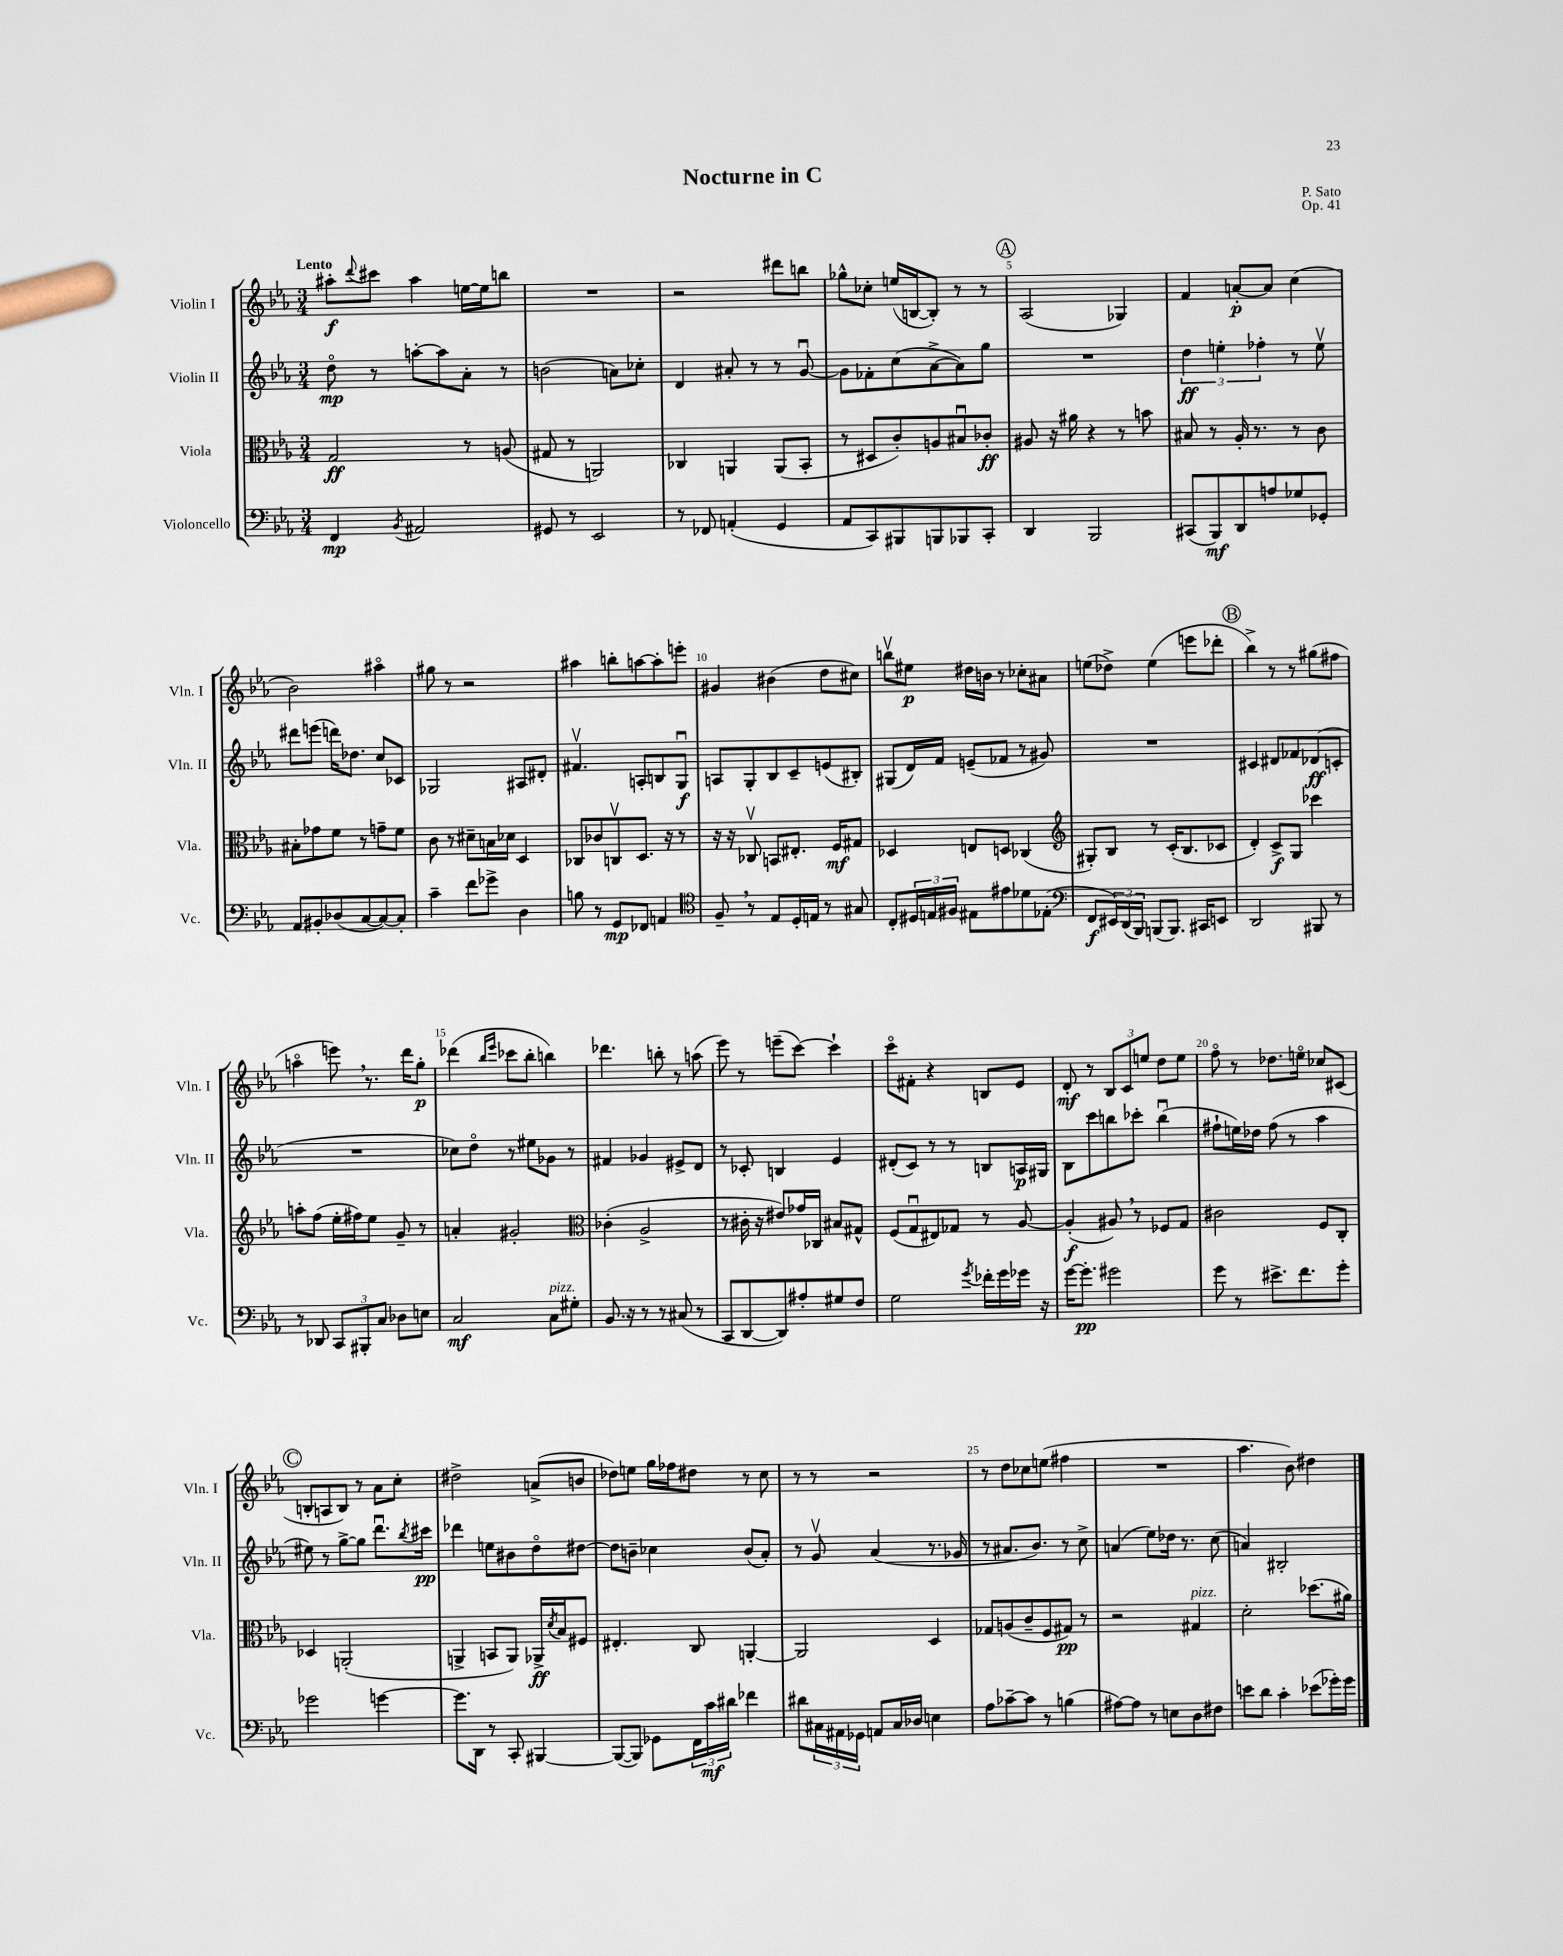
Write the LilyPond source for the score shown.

\header { title = "Nocturne in C" composer = "P. Sato" opus = "Op. 41" }
<<
\new StaffGroup <<
\new Staff = "s0" \with { instrumentName = "Violin I" shortInstrumentName = "Vln. I" } {
    \clef treble \key ees \major \numericTimeSignature \time 3/4 \tempo "Lento"
    ais''8-.\f \appoggiatura { d'''8 } cis'''8 ais''4 e''16~ e''16 b''8 |
    R2. |
    r2 dis'''8 b''8 |
    ges''8-^ ces''8-. e''16( b16~ b8-.) r8 r8 |
    \mark \markup { \circle "A" } aes2( ges4) |
    f'4 a'8~-.\p a'8 c''4( |
    bes'2) ais''4\flageolet |
    gis''8 r8 r2 |
    ais''4 b''8-. a''8~ a''8-. e'''8-. |
    gis'4 bis'4( d''8 cis''8) |
    b''8\upbow eis''8\p dis''16 b'16 r8 ces''8-. ais'8 |
    e''8( des''8->) e''4( e'''8 des'''8-. |
    \mark \markup { \circle "B" } bes''4->) r8 r8 gis''8( fis''8 |
    a''4\flageolet e'''8) \breathe r8. d'''16 g''8-.\p |
    des'''4( \grace { bes''16 ees'''16 } ces'''8 bes''8-. b''4) |
    des'''4. b''8-. r8 a''8( |
    ees'''8) r8 e'''8--( c'''8~) c'''4-! |
    c'''8\flageolet fis'8-. r4 b8 ees'8 |
    d'8-.\mf r8 \tuplet 3/2 { bes8 c'8 e''8 } d''8 e''8 |
    f''8\flageolet r8 des''8. e''16\flageolet ces''8 cis'8( |
    \mark \markup { \circle "C" } b8-. a8 b8) r8 aes'8 c''8-. |
    dis''2-> a'8->( b'8 |
    des''8) e''8 g''16 fes''16 dis''8 r8 c''8 |
    r8 r8 r2 |
    r8 d''8 ces''8 e''8( fis''4 |
    R2. |
    aes''4. bes'8) dis''4 \bar "|." |
}
\new Staff = "s1" \with { instrumentName = "Violin II" shortInstrumentName = "Vln. II" } {
    \clef treble \key ees \major \numericTimeSignature \time 3/4
    d''8\flageolet\mp r8 a''8~-. a''8 aes'8-. r8 |
    b'2( a'8) ces''8-. |
    d'4 ais'8-. r8 r8 g'8~\downbow |
    g'8 fes'8-. c''8( aes'8~-> aes'8) g''8 |
    \mark \markup { \circle "A" } R2. |
    \tuplet 3/2 { d''4\ff e''4-. fes''4-. } r8 e''8\upbow |
    dis'''8 e'''8( d'''16) des''8. c''8 ces'8 |
    ges2 ais8 dis'8-. |
    fis'4.\upbow a8-. b8 g8\downbow\f |
    a8 g8-. bes8 c'8-- e'8( bis8-.) |
    gis8( d'16) f'16 e'8--( fes'8 r8 gis'8) |
    R2. |
    \mark \markup { \circle "B" } cis'4 dis'8 fes'8 des'8\ff( c'8-. |
    R2. |
    ces''8) d''8\flageolet r8 eis''8 ges'8 r8 |
    fis'4 ges'4 eis'8-> d'8 |
    r8 ces'8-. b4 ees'4 |
    dis'8-.( c'8) r8 r8 b8 a16\p gis16 |
    bes8 c'''8 b''8 ces'''8-. b''4\downbow( |
    fis''8-! e''16) des''16 fis''8( r8 aes''4 |
    \mark \markup { \circle "C" } eis''8) r8 g''8~-> g''8 d'''8.\downbow \acciaccatura { bes''8 } cis'''16\pp |
    des'''4 e''8 bis'8 d''8\flageolet dis''8~ |
    dis''8 b'8-- ces''4 b'8( aes'8-.) |
    r8 g'8\upbow aes'4( r8. ges'16 |
    r8 ais'8. bes'8.) r8 c''8-> |
    a'4( ees''8) des''16 r8. c''8( |
    a'4) bis2-. \bar "|." |
}
\new Staff = "s2" \with { instrumentName = "Viola" shortInstrumentName = "Vla." } {
    \clef alto \key ees \major \numericTimeSignature \time 3/4
    g2\ff r8 a8( |
    gis8 r8 a,2) |
    ces4 a,4 a,8( bes,8-. |
    r8 dis8 c'8-.) a8 bis8\downbow ces'8-.\ff |
    \mark \markup { \circle "A" } ais8 r16 ais'16 r4 r8 b'8 |
    bis8 r8 aes16-. r8. r8 c'8 |
    bis8-. ges'8 f'8 r8 g'8-- f'8 |
    c'8 r8 dis'8-- b16 des'16 d4 |
    ces8 ces'8 c8\upbow d8. r16 r8 |
    r16 r16 ces8\upbow b,8 eis8.-. f16\mf gis8 |
    des4 e8 d8 ces4( |
    \clef treble gis8-.) bes8 r8 c'16-.( bes8. ces'8 |
    \mark \markup { \circle "B" } d'4-.) c'8->\f g8 ces'''4 |
    a''8-. f''8( ees''16-. fis''16) ees''8 g'8-- r8 |
    a'4-. gis'2-. |
    \clef alto ces'4-.( aes2-> |
    r8 cis'16-. r16 eis'8) ges'16 ces16 bis8 gis8-^ |
    f8( g8\downbow eis8) ges8 r8 aes8~ |
    aes4-.\f( ais8) \breathe r8 fes8 g8 |
    cis'2 f8 c8-. |
    \mark \markup { \circle "C" } des4 a,2-.( |
    a,4-> b,8 a,8) aes,16->\ff \acciaccatura { d'8 } bes16 fis8 |
    eis4.-. c8 a,4~-. |
    a,2 d4 |
    ges8 a8( c'8-- f8 gis8\pp) r8 |
    r2 gis4^\markup { \italic "pizz." } |
    d'2-. des''8.( ais'16) \bar "|." |
}
\new Staff = "s3" \with { instrumentName = "Violoncello" shortInstrumentName = "Vc." } {
    \clef bass \key ees \major \numericTimeSignature \time 3/4
    f,4\mp \acciaccatura { bes,8 } ais,2 |
    gis,8 r8 ees,2 |
    r8 fes,8 a,4-.( g,4 |
    aes,8 c,8) bis,,8 b,,8 bes,,8 c,8-. |
    \mark \markup { \circle "A" } d,4 bes,,2 |
    cis,8( bes,,8\mf) d,8 a8 ges8 ges,8-. |
    aes,8 bis,8-. des8( c8~ c8~) c8-. |
    c'4-- f'8 ges'8-> d4 |
    b8 r8 g,8\mp fes,8 a,4 |
    \clef tenor f8-- \breathe r8 ees8 d16-. e16 r8 gis8 |
    c8-. \tuplet 3/2 { dis16 e16 fis16 } eis8 eis'8 des'8 ees8-.( |
    \clef bass f,8\f \tuplet 3/2 { eis,16) d,16( bes,,16) } b,,8( b,,8.) cis,16 e,8 |
    \mark \markup { \circle "B" } d,2 bis,,8 r8 |
    r8 des,8 \tuplet 3/2 { c,8 bis,,8-. c8 } des8 e8 |
    c2\mf c8^\markup { \italic "pizz." } gis8-. |
    bes,8. r16 r8 r8 cis8( r8 |
    c,8 d,8~ d,8) ais8-. gis8 f8 |
    g2 \acciaccatura { g'8 } fes'16-. g'16 ges'16 r16 |
    g'16~ g'8.-.\pp gis'2 |
    g'8 r8 eis'8.-> f'8. g'8-. |
    \mark \markup { \circle "C" } ges'2 g'4~ |
    g'8. d,16 r8 c,8-. bis,,4~ |
    bis,,8~( bis,,8) ges,8 \tuplet 3/2 { f,16 c'16\mf dis'16 } fes'4 |
    dis'8 \tuplet 3/2 { cis16 ais,16 ges,16 } a,8 cis16 des16 e4 |
    aes8 ces'8~-- ces'8 r8 b4( |
    ais8~) ais8 r8 e8 d8 fis8 |
    e'8 d'8 c'4-. ees'8( ges'16-.) ges'16 \bar "|." |
}
>>
>>
\layout { \context { \Score \override BarNumber.break-visibility = ##(#f #t #t) barNumberVisibility = #(every-nth-bar-number-visible 5) } }
